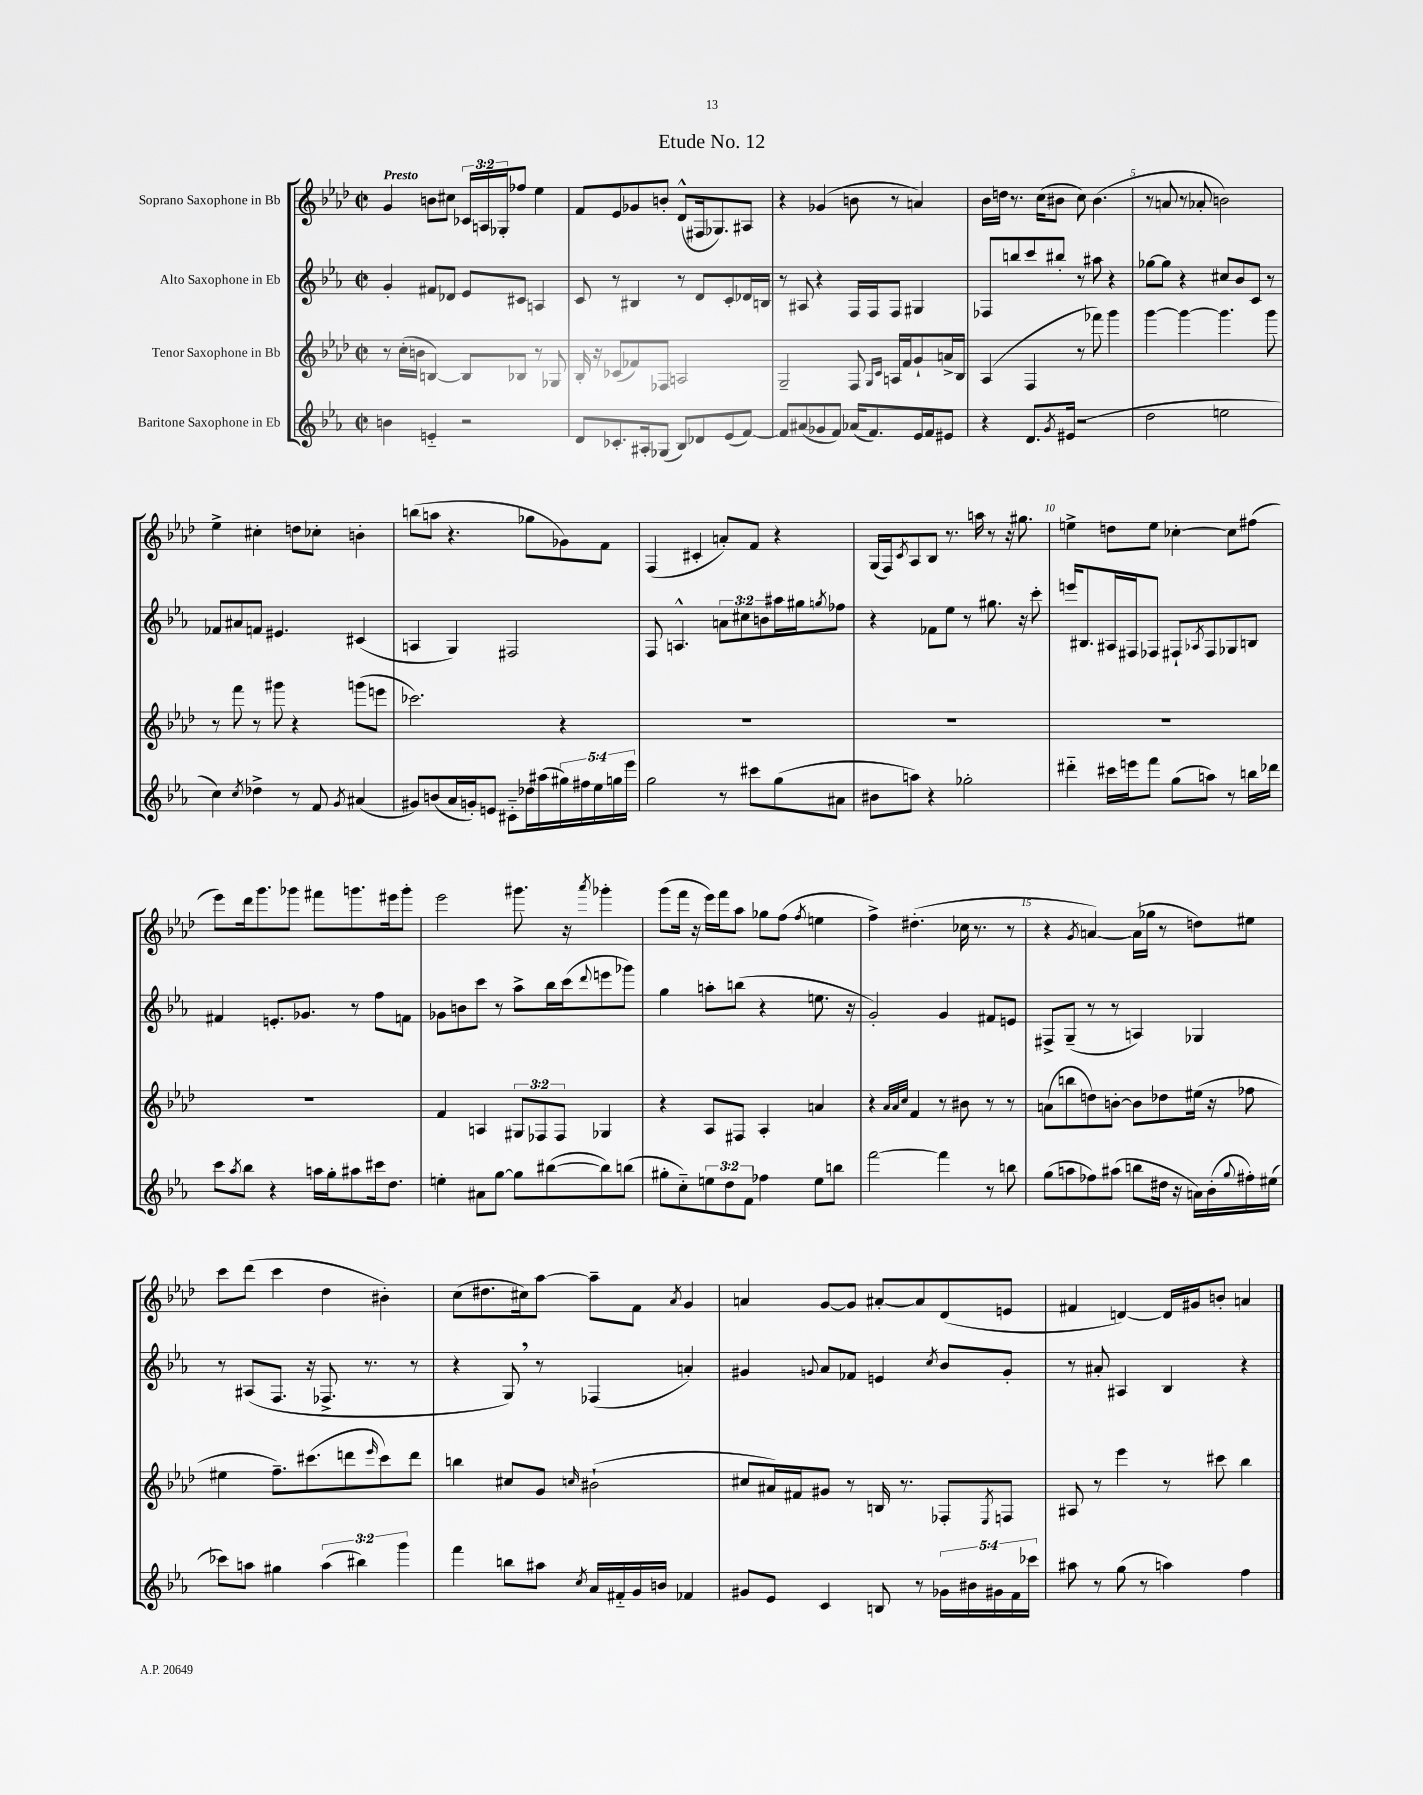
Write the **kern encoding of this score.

**kern	**kern	**kern	**kern
*part4	*part3	*part2	*part1
*staff4	*staff3	*staff2	*staff1
*I"Baritone Saxophone in Eb	*I"Tenor Saxophone in Bb	*I"Alto Saxophone in Eb	*I"Soprano Saxophone in Bb
*clefG2	*clefG2	*clefG2	*clefG2
*k[b-e-a-]	*k[b-e-a-d-]	*k[b-e-a-]	*k[b-e-a-d-]
*M2/2	*M2/2	*M2/2	*M2/2
*met(c|)	*met(c|)	*met(c|)	*met(c|)
=1	=1	=1	=1
!	!	!	!LO:TX:a:B:t=Presto
4bn\	8r	4g'/	4g/
.	(16cc'\LL	.	.
.	16bn\JJ	.	.
4en/	[4Bn/)	8f#X/L	8bn\L
.	.	8d-X/J	8cc#X\J
2r	8B/L]	8e-/L	24c-X/LL
.	.	.	24An/
.	.	.	24G-X'/J
.	8B-X/J	8c#X/J	8ff-X/J
.	8r	4An/	4ee-\
.	8G-X/	.	.
=2	=2	=2	=2
8d/L	16B-'/	8c/	8f/L
.	16r	.	.
8.c-X'/	(8c-X/L	8r	8e-/
.	8f-X/)	4B#X/	8g-X/
16A#X'/k	.	.	.
(8G-X/J	8F-X/J	.	8bn'/J
8B-/L)	2An/	8r	(8d-^^/L
8d-X/	.	8d/L	16F#X/k
.	.	.	8.G-X/)
(8e-/	.	8c'/	.
[8f/J)	.	16d-X/L	8A#X/J
.	.	16Bn/JJ	.
=3	=3	=3	=3
8f/L]	2G~/	8r	4r
(8a#X/	.	8A#X/	.
8g-X/	.	4r	(4g-X/
8f/J)	.	.	.
(16a-X/KL	8F/	16F/LL	8bn\
8.f/)	.	16F/J	.
.	16qqG/LL	.	.
.	16qqc/JJ	.	.
.	16An/LL	8F/J	8r
.	16f/J	.	.
16e-/L	8g`/	4G#X/	4an/)
16f/J	.	.	.
8e#X/J	16an^/L	.	.
.	16B-/JJ	.	.
=4	=4	=4	=4
4r	(4A-/	8F-X/L	16b-\LL
.	.	.	16ddn\JJ
.	.	8bbn/	8.r
8.d/L	4F/	8ccc/	.
.	.	.	(16cc\KL
.	.	8bb#X'/J	8b#X\J
8qg/	.	.	.
(16e#X/Jk	.	.	.
2r	8r	8r	8cc\)
.	8fff-X\)	8aa#X\	(4.b#\
.	4ggg\	4r	.
=5	=5	=5	=5
2dd\	[4ggg\	[8gg-X\L	8r
.	.	8gg-\J]	8an/
.	4ggg\_	4r	8r
.	.	.	8a-X'/
2een\	4.ggg\]	8cc#X/L	2bn\)
.	.	8b-/	.
.	.	8c/J	.
.	8ggg\	8r	.
!!LO:LB:g=z
=6	=6	=6	=6
4cc\)	8r	8f-X/L	4ee-^\
.	8fff\	8a#X/	.
8qcc/	.	.	.
4dd-X^\	8r	8fn/J	4cc#X'\
.	8ggg#X\	4.e#X/	.
8r	4r	.	8ddn\L
8f/	.	.	8cc-X'\J
8qg/	.	.	.
(4a#X/	(8gggn\L	(4c#X/	4bn'\
.	8eeen\J	.	.
=7	=7	=7	=7
8g#X/L)	2.ccc-X\)	4An/	(8bbn\L
(8bn/	.	.	8aan\J
16a-/L	.	4G/)	4.r
16gn'/J)	.	.	.
8en/J	.	.	.
8c#X\L	.	2F#X/	.
16dd-X\L	.	.	8gg-X\L
(16aa#X\	.	.	.
20gg#X\)	4r	.	8g-X\)
20ff#X\	.	.	.
20ee-\	.	.	.
.	.	.	8f\J
20ggn\	.	.	.
20eee-\JJ	.	.	.
=8	=8	=8	=8
2gg\	1r	8F/	(4F/
.	.	4.An^^/	.
.	.	.	4c#X'/
8r	.	12an\L	8an'/L)
.	.	12cc#X\	.
8ccc#X\L	.	.	8f/J
.	.	12bn\	.
(8gg\	.	16aa#X\L	4r
.	.	16gg#X\J	.
.	.	8qggn/	.
8a#X\J	.	8ff-X\J	.
=9	=9	=9	=9
8b#X\L	1r	4r	(16G/LL
.	.	.	16F/J)
.	.	.	8qc/
8aan\J)	.	.	8A-/
4r	.	8f-X\L	8B-/J
.	.	8ee-\J	8.r
2gg-X'\	.	8r	.
.	.	.	16aan\
.	.	8.gg#X\	8r
.	.	.	16r
.	.	16r	8.gg#X\
.	.	8ccc'\	.
=10	=10	=10	=10
4ddd#X\	1r	16eeen/KL	4een^\
.	.	8.B#X/	.
16ccc#X\LL	.	16A#X/L	8ddn\L
16eeen\J	.	16F#X/J	.
8fff\J	.	8F-X/J	8ee\J
(8gg\L	.	8F#X`/L	[4cc-X'\
.	.	8qA-X/	.
8aan\J)	.	8F#/	.
8r	.	8G-X/	8cc-\L]
16bbn\LL	.	8Bn/J	(8ff#X\J
16ddd-X\JJ	.	.	.
!!LO:LB:g=z
=11	=11	=11	=11
8ccc\L	1r	4f#X/	8eee-\L)
8qaa-/	.	.	.
8bb-\J	.	.	16ddd-\k
.	.	.	8.ggg\
4r	.	8.en'/L	.
.	.	.	8ggg-X\J
.	.	8.g-X/J	.
16aan\LL	.	.	8fff#X\L
16gg'\J	.	.	.
8aa#X\	.	8r	8.gggn\
16ccc#X\k	.	8ff\L	.
8.dd\J	.	.	16eee#X\k
.	.	8fn\J	8ggg'\J
=12	=12	=12	=12
4een'\	4f/	8g-X\L	2eee-\
.	.	8bn\	.
8a#X\L	4An/	8ccc\J	.
[8gg\J	.	8r	.
8gg\L]	12G#X/L	8aa-^\L	8.ggg#X\
.	12F-X/	.	.
([8bb#X\	.	16bb-\L	.
.	12F-/J	.	.
.	.	(16ccc\J	16r
.	.	8qqddd/	8qaaa-/
8bb#\])	4G-X/	8eeen\	4ggg-X'\
(8bbn\J	.	8ggg-X\J)	.
=13	=13	=13	=13
8gg#X'\L	4r	4gg\	(8ggg\L
8cc\)	.	.	16fff\Jk
.	.	.	16r
12een\	8A-/L	8aan'\L	16eee-\LL)
.	.	.	16fff\J
12dd\	.	.	.
.	8F#X/J	(8bbn\J	8aa-\J
12f\J	.	.	.
4ff-X\	4A-'/	4r	8gg-X\L
.	.	.	(8ff\J
.	.	.	8qff/
8ee\L	4an/	8.een\	4een\
8bbn\J	.	.	.
.	.	16r	.
=14	=14	=14	=14
[2fff\	4r	2g'/)	4ff^\)
.	32qqa-/LLL	.	.
.	32qqa-/	.	.
.	32qqcc/JJJ	.	.
.	4f/	.	(4.dd#X'\
4fff\]	8r	4g/	.
.	8b#X\	.	16cc-X\
.	.	.	8.r
8r	8r	8f#X/L	.
8bbn\	8r	8en/J	8r
=15	=15	=15	=15
(8gg\L	(8an\L	8F#X^/L	4r
8aan\	8bbn\	(8G~/J	.
.	.	.	8qg/
8ff-X\)	8ddn\)	8r	[4an/)
(8aa#X\J	[8bn'\J	8r	.
8bbn\L	8b\L]	4An/)	(16a\LL]
.	.	.	16gg-X\JJ
16dd#X\Jk	8dd-X\	.	8r
16r	.	.	.
16an\LL)	(16ee#X\Jk	4G-X/	8ddn\L)
(16b-'\	16r	.	.
8qqgg/	.	.	.
16ff#X'\)	8ff-X\	.	8ee#X\J
(16ee#X\JJ	.	.	.
!!LO:LB:g=z
=16	=16	=16	=16
8ccc-X\L)	4ee#X\	8r	8ccc\L
8aan\J	.	(8A#X/L	(8ddd-\J
4gg#X\	8.ff~\L)	8.F/J	4ccc\
.	(8.ccc#X\	16r	.
(6aa\	.	8.F-X^/	4dd-\
.	8dddn\	.	.
6bb#X\)	.	.	.
.	.	8.r	.
.	16qqeee-/	.	.
.	8ccc#\)	.	4b#X'\)
6ggg\	.	.	.
.	8ddd\J	8r	.
=17	=17	=17	=17
4fff\	4bbn\	4r	(8cc\L
.	.	.	8.dd#X\
8bbn\L	8cc#X/L	8G,/)	.
.	.	.	16cc#X\k)
8aa#X\J	8g/J	8r	[8aa-\J
8qcc/	16qqccn/	.	.
16a-/LL	(2b#X`\	(4F-X/	8aa-~\L]
16f#X/	.	.	.
16g/	.	.	8f\J
16bn/JJ	.	.	.
.	.	.	8qa-/
4f-X/	.	4an'/)	4g/
=18	=18	=18	=18
8g#X/L	8cc#X/L	4g#X/	4an/
8e-/J	16a#X/L)	.	.
.	16f#X/J	.	.
.	.	8qqgn/	.
4c/	8g#X/J	8a-/L	[8g/L
.	8r	8f-X/J	8g/J]
8Bn/	16Bn/	4en/	[8a#X'/L
.	8.r	.	.
8r	.	.	8a#/]
.	.	8qcc/	.
20g-X\LL	8F-X'/L	8b-/L	(8d-/
20b#X\	.	.	.
20g#X\	.	.	.
.	8qE-/	.	.
.	8Fn/J	8g'/J	8en/J
20f\	.	.	.
20ccc-X\JJ	.	.	.
=19	=19	=19	=19
8aa#X\	8A#X/	8r	4f#X/
8r	8r	8a#X'/	.
(8gg\	4eee-\	4A#X/	[4dn/)
8r	.	.	.
4aan\)	8r	4B-/	16d/LL]
.	.	.	16g#X/J
.	8ccc#X\	.	8bn'/J
4ff\	4bb-\	4r	4an/
==	==	==	==
*-	*-	*-	*-
